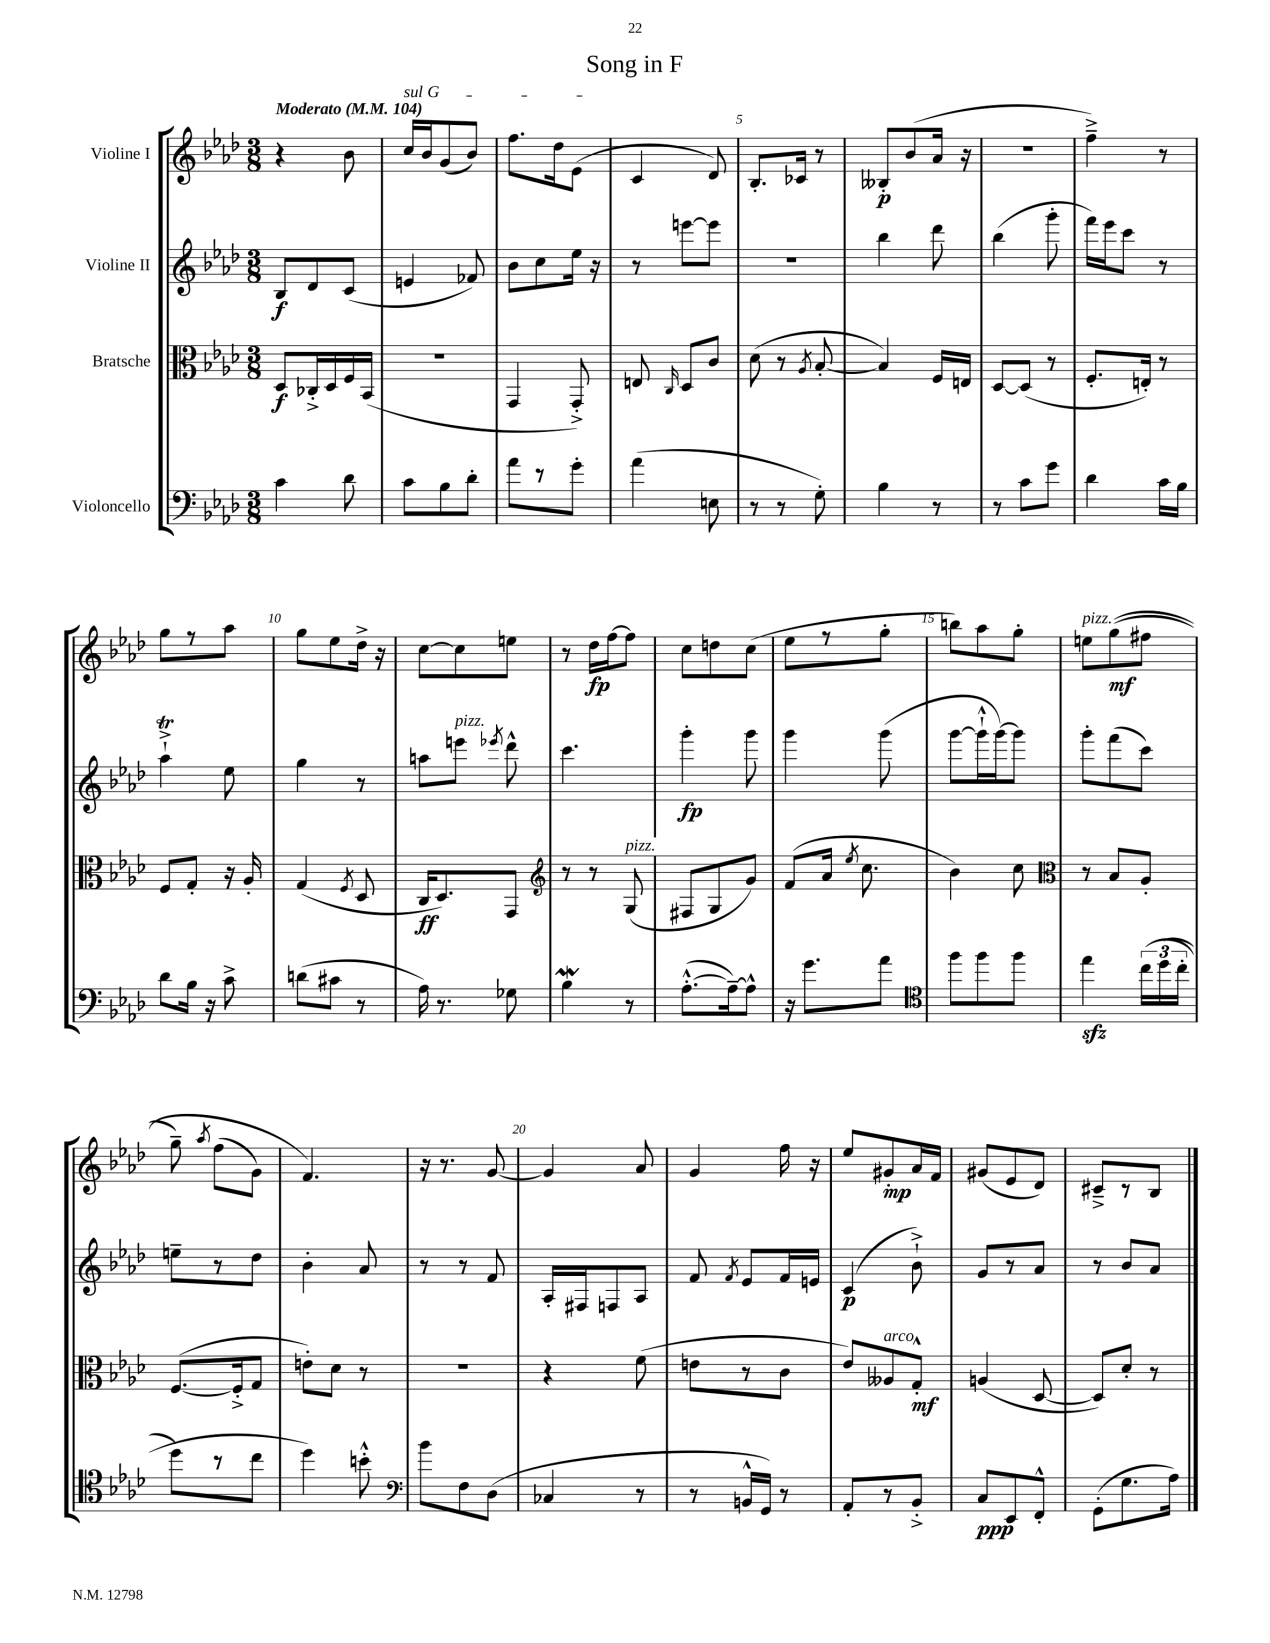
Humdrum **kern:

**kern	**kern	**kern	**kern
*staff4	*staff3	*staff2	*staff1
*clefF4	*clefC3	*clefG2	*clefG2
*k[b-e-a-d-]	*k[b-e-a-d-]	*k[b-e-a-d-]	*k[b-e-a-d-]
*M3/8	*M3/8	*M3/8	*M3/8
*MM104	*MM104	*MM104	*MM104
4c\	8D-/L	8B-/L	4r
.	16C-'^/L	8d-/	.
.	16D-/	.	.
8d-\	16F/	(8c/J	8b-\
.	(16BB-/JJ	.	.
=	=	=	=
8c\L	4.r	4e/	16cc/LL
.	.	.	16b-/J
8B-\	.	.	(8g/
8d-'\J	.	8f-/)	8b-/J)
=	=	=	=
8a-\L	4GG/	8b-\L	8.ff\L
8r	.	8cc\	.
.	.	.	16dd-\k
8g'\J	8GG'^/)	16ee-\Jk	(8e-\J
.	.	16r	.
=	=	=	=
(4a-\	8E/	8r	4c/
.	16qqC/	.	.
.	8D-/L	[8eee\L	.
8E\	8c/J	8eee\]J	8d-/)
=	=	=	=
8r	(8d-\	4.r	8.B-'/L
8r	8r	.	.
.	.	.	16c-/Jk
.	8qA-/	.	.
8G'\)	[8B-'/	.	8r
=	=	=	=
4B-\	4B-/])	4bb-\	8B--'/L
.	.	.	(8b-/
8r	16F/LL	8ddd-\	16a-/Jk
.	16E/JJ	.	16r
=	=	=	=
8r	[8D-/L	(4bb-\	4.r
8c\L	(8D-/]J	.	.
8g\J	8r	8ggg'\	.
=	=	=	=
4d-\	8.F'/L	16fff\LL)	4ff~^\)
.	.	16eee-\J	.
.	.	8ccc\J	.
.	16E'/Jk)	.	.
16c\LL	8r	8r	8r
16B-\JJ	.	.	.
=	=	=	=
8d-\L	8F/L	4aa-`^\	8gg\L
16B-\Jk	8G'/J	.	8r
16r	.	.	.
8c^\	16r	8ee-\	8aa-\J
.	16A-'/	.	.
=	=	=	=
(8d\L	(4G/	4gg\	8gg\L
8c#\J	.	.	8ee-\
.	8qF/	.	.
8r	8D-/	8r	16dd-^\Jk
.	.	.	16r
=	=	=	=
16A-\)	16C/LK	8aa\L	[8cc\L
8.r	8.D-/)	.	.
.	.	8eee\J	8cc\]
.	.	8qeee-/	.
8G-\	8GG/J	8ddd-^^\	8ee\J
=	=	=	=
*	*clefG2	*	*
4B-\	8r	4.ccc\	8r
.	8r	.	16dd-\LL
.	.	.	[16ff\J
8r	(8G/	.	8ff\]J
=	=	=	=
([8.A-'^^\L	8F#/L	4ggg'\	8cc\L
.	8G/	.	8dd\
16A-~\_k)	.	.	.
8A-^^\]J	8g/J)	8ggg\	(8cc\J
=	=	=	=
16r	(8f/L	4ggg\	8ee-\L
8.g\L	.	.	.
.	16a-/Jk	.	8r
.	8qee-/	.	.
.	8.cc\	.	.
8a-\J	.	(8ggg\	8gg'\J
=	=	=	=
*clefC4	*	*	*
8ff\L	4b-\)	[8ggg\L	8bb\L)
8ff\	.	16ggg`^^\]L	8aa-\
.	.	[16ggg\J)	.
8ff\J	8cc\	8ggg\]J	8gg'\J
=	=	=	=
*	*clefC3	*	*
4ee-\	8r	8ggg'\L	8ee\L
.	8B-/L	(8fff\	&((8gg\
&(24cc\LL	8A-'/J	8ccc\J)	8ff#\J
(24dd-\	.	.	.
24cc'\JJ	.	.	.
=	=	=	=
8dd-\L)	([8.F/L	8ee~\L	8gg~\)
.	.	.	8qaa-/
8r	.	8r	(8ff\L
.	16F'^/]k	.	.
8cc\J	8G/J	8dd-\J	8g\J)
=	=	=	=
4dd-\&)	8e'\L)	4b-'\	4.f/&)
.	8d-\J	.	.
8b'^^\	8r	8a-/	.
=	=	=	=
*clefF4	*	*	*
8b-\L	4.r	8r	16r
.	.	.	8.r
8F\	.	8r	.
(8D-\J	.	8f/	[8g/
=	=	=	=
4C-/	4r	16A-'/LL	4g/]
.	.	16F#/J	.
.	.	8F/	.
8r	(8f\	8A-/J	8a-/
=	=	=	=
8r	8e\L	8f/	4g/
.	.	8qf/	.
16BB^^/LL	8r	8e-/L	.
16GG/JJ)	.	.	.
8r	8c\J	16f/L	16ff\
.	.	16e/JJ	16r
=	=	=	=
8AA-'/L	8e-/L)	(4c/	8ee-/L
8r	8A--/	.	8g#'/
8BB-'^/J	8G'^^/J	8b-`^\)	16a-/L
.	.	.	16f/JJ
=	=	=	=
8C/L	(4A/	8g/L	(8g#/L
8EE-/	.	8r	8e-/
8FF'^^/J	[8D-/	8a-/J	8d-/J)
=	=	=	=
(8GG'\L	8D-/]L)	8r	8c#~^/L
8.G\	8d-'/J	8b-/L	8r
.	8r	8a-/J	8B-/J
16A-\Jk)	.	.	.
==	==	==	==
*-	*-	*-	*-
